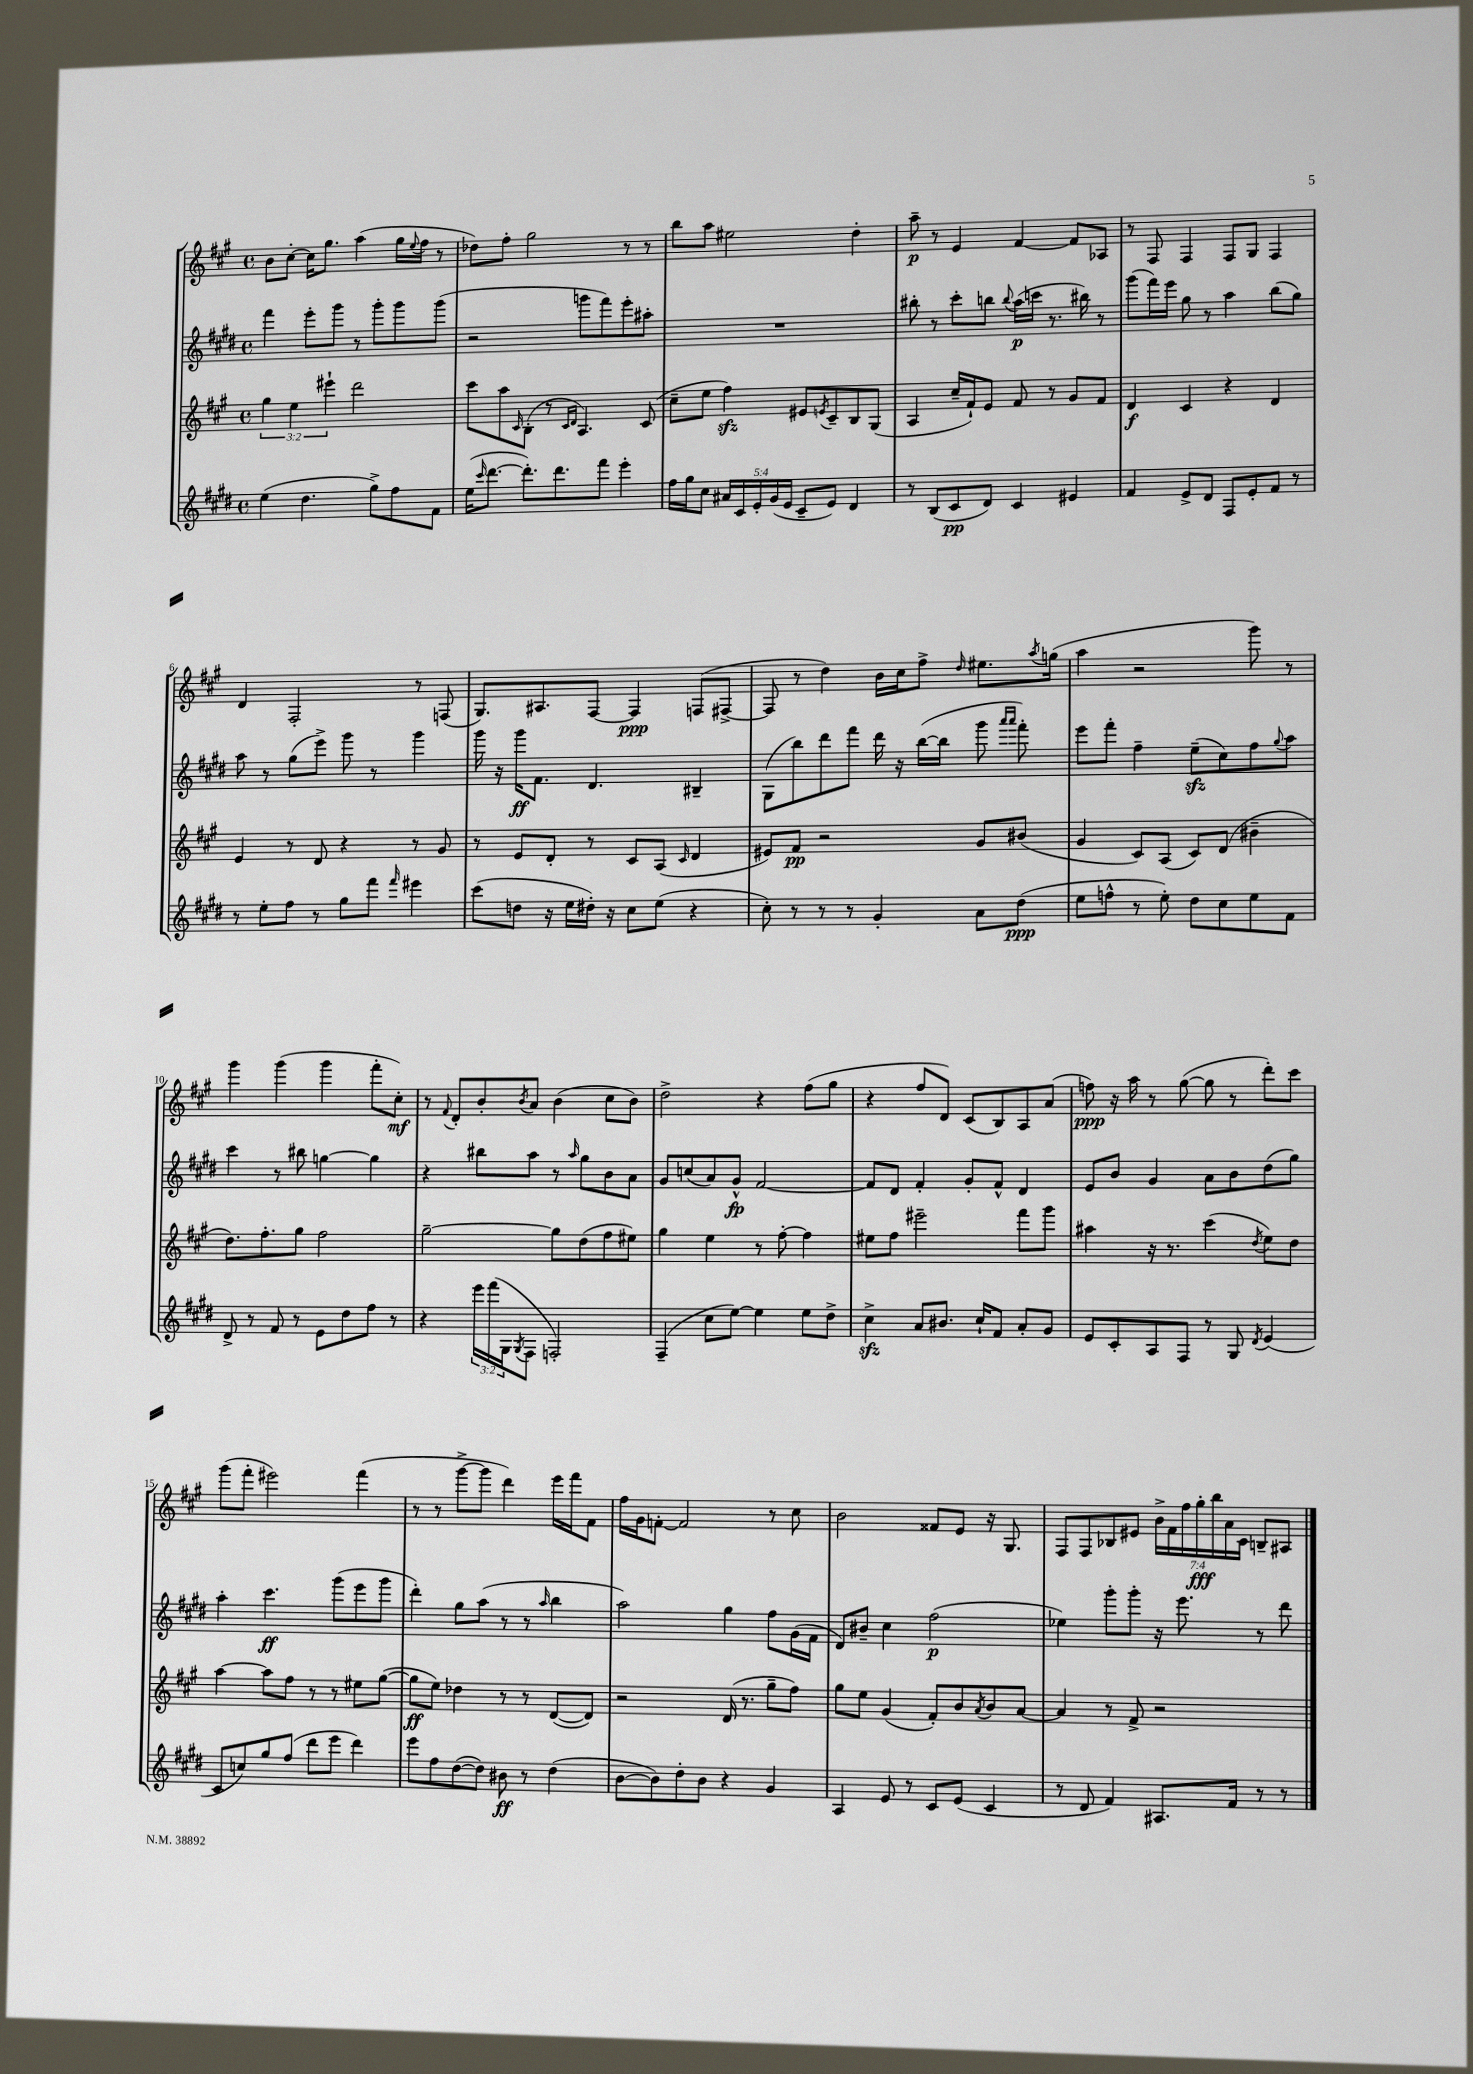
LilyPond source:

<<
\new StaffGroup <<
\new Staff = "s0" {
    \clef treble \key a \major \defaultTimeSignature \time 4/4 \override Staff.TupletNumber.text = #tuplet-number::calc-fraction-text
    b'8 cis''8~-. cis''16 gis''8. a''4( gis''16 \appoggiatura { e''8 } fis''16 r8 |
    des''8) fis''8-. gis''2 r8 r8 |
    b''8 a''8 eis''2 d''4-. |
    a''8--\p r8 e'4 fis'4~ fis'8 aes8 |
    r8 fis8 fis4 fis8 gis8 fis4 |
    d'4 fis2-. r8 f8( |
    gis8.) ais8. fis8~ fis4\ppp f8( fis8~-> |
    fis8 r8 d''4) b'16 cis''16 fis''8-> \grace { d''16 } eis''8. \acciaccatura { a''8 } g''16( |
    a''4 r2 gis'''8) r8 |
    gis'''4 gis'''4( gis'''4 fis'''8-. cis''8-.\mf) |
    r8 \appoggiatura { fis'8 } d'8-. b'8-. \acciaccatura { b'8 } a'8 b'4( cis''8 b'8) |
    d''2-> r4 fis''8( gis''8 |
    r4 fis''8 d'8) cis'8( b8) a8 a'8( |
    f''8\ppp) r16 a''16 r8 gis''8~( gis''8 r8 d'''8-.) cis'''8 |
    gis'''8( fis'''8-. eis'''2) fis'''4( |
    r8 r8 gis'''8~-> gis'''8 d'''4) e'''16 fis'''16 fis'8 |
    fis''16 gis'16 f'8~-. f'2 r8 cis''8 |
    b'2 fisis'8 e'8 r16 gis8. |
    fis8 fis8 bes8 eis'8 \tuplet 7/4 { b'16-> fis'16 fis''16 gis''16-.\fff b''16 a'16 cis'16 } b8-- ais8 \bar "|." |
}
\new Staff = "s1" {
    \clef treble \key e \major \defaultTimeSignature \time 4/4
    fis'''4 e'''8-. gis'''8 r8 gis'''8-. gis'''8 gis'''8( |
    r2 g'''8 fis'''8) e'''8-. ais''8-. |
    R1 |
    bis''8-. r8 cis'''8-. b''8 \appoggiatura { b''8 } a''16\p( c'''16 r8. bis''16) r8 |
    gis'''8( fis'''16) e'''16 gis''8 r8 a''4 b''8( gis''8) |
    a''8 r8 gis''8( e'''8->) gis'''8 r8 gis'''4 |
    gis'''16 r16 gis'''16\ff fis'8. dis'4. bis4-- |
    gis8( b''8) dis'''8 fis'''8 dis'''16 r16 b''16~( b''16 gis'''8 \grace { a'''16 a'''16 } fis'''8-.) |
    e'''8 fis'''8-. fis''4-- e''8--\sfz( cis''8) fis''8 \appoggiatura { gis''8 } a''8 |
    cis'''4 r8 bis''8 g''4~ g''4 |
    r4 bis''8 a''8 r8 \grace { a''16 } gis''8 b'8 a'8 |
    gis'8 c''8( a'8) gis'8-^\fp fis'2~ |
    fis'8 dis'8 fis'4-. gis'8-. fis'8-^ dis'4 |
    e'8 b'8 gis'4 a'8 b'8 dis''8( gis''8) |
    a''4-. cis'''4.\ff gis'''8( e'''8 gis'''8 |
    dis'''4-.) gis''8 a''8( r8 r8 \grace { a''16 } b''4 |
    a''2) gis''4 fis''8 gis'16( fis'16 |
    dis'8) bis'8-- cis''4 fis''2\p( |
    ees''4) gis'''8-. gis'''8-. r16 e'''8. r8 dis'''8 \bar "|." |
}
\new Staff = "s2" {
    \clef treble \key a \major \defaultTimeSignature \time 4/4 \override Staff.TupletNumber.text = #tuplet-number::calc-fraction-text
    \tuplet 3/2 { gis''4 e''4 eis'''4-! } d'''2 |
    cis'''8 a''8 \grace { cis'16 } b8-.( r8 \grace { cis'16 d'16 } a4.) cis'8( |
    cis''8-- e''8 fis''4\sfz) eis'8 \acciaccatura { e'8 } cis'8-- b8 gis8( |
    a4 cis''16-- fis'16-!) e'8 fis'8 r8 gis'8 fis'8 |
    d'4\f cis'4 r4 d'4 |
    e'4 r8 d'8 r4 r8 gis'8 |
    r8 e'8 d'8-. r8 cis'8 a8( \grace { cis'16 } d'4 |
    eis'8) fis'8\pp r2 gis'8 bis'8( |
    gis'4 cis'8) a8( cis'8) d'8( bis'4-- |
    d''8.) fis''8.-. gis''8 fis''2 |
    gis''2~-- gis''8 d''8( fis''8 eis''8) |
    gis''4 e''4 r8 fis''8~-. fis''4 |
    eis''8 fis''8 eis'''2-- fis'''8 gis'''8 |
    ais''4 r16 r8. cis'''4( \acciaccatura { d''8 } e''8) d''8 |
    a''4~ a''8 fis''8 r8 r8 eis''8 gis''8~( |
    gis''8\ff e''8) des''4 r8 r8 d'8~( d'8) |
    r2 d'16( r8. gis''8-- fis''8) |
    gis''8 e''8 gis'4( fis'8-.) b'8 \acciaccatura { a'8 } b'8 a'8~ |
    a'4 r8 fis'8-> r2 \bar "|." |
}
\new Staff = "s3" {
    \clef treble \key e \major \defaultTimeSignature \time 4/4 \override Staff.TupletNumber.text = #tuplet-number::calc-fraction-text
    e''4( dis''4. gis''8->) fis''8 fis'8 |
    e''16( \grace { cis'''16 } dis'''8.~ dis'''8.-.) dis'''8. fis'''8 e'''4-. |
    fis''16 gis''16 cis''8 \tuplet 5/4 { ais'16 cis'16 e'16-. gis'16( e'16 } cis'8-- e'8) dis'4 |
    r8 b8( cis'8\pp dis'8) cis'4 eis'4 |
    fis'4 e'8-> dis'8 fis8 e'8-. fis'8 r8 |
    r8 e''8-. fis''8 r8 gis''8 fis'''8 \grace { fis'''16 } eis'''4 |
    cis'''8( d''8 r16 e''16 dis''16-.) r16 cis''8 e''8( r4 |
    cis''8-.) r8 r8 r8 gis'4-. a'8 dis''8\ppp( |
    e''8 f''8-^ r8 e''8-.) dis''8 cis''8 e''8 fis'8 |
    dis'8-> r8 fis'8 r8 e'8 dis''8 fis''8 r8 |
    r4 \tuplet 3/2 { e'''16 fis'''16( gis16 } \acciaccatura { gis8 } fis8 f2-.) |
    fis4--( cis''8 e''8~) e''4 e''8 dis''8-> |
    cis''4->\sfz a'8 bis'8. cis''16-! fis'8 a'8-. gis'8 |
    e'8 cis'8-. a8 fis8 r8 gis8 \acciaccatura { dis'8 } e'4( |
    cis'8 c''8) gis''8 fis''8( dis'''8 e'''8 dis'''4) |
    e'''8 fis''8 dis''8~( dis''8) bis'8\ff r8 dis''4( |
    b'8~ b'8) dis''8-. b'8 r4 gis'4 |
    a4 e'8 r8 cis'8 e'8( cis'4 |
    r8 dis'8 fis'4) ais8. fis'16 r8 r8 \bar "|." |
}
>>
>>
